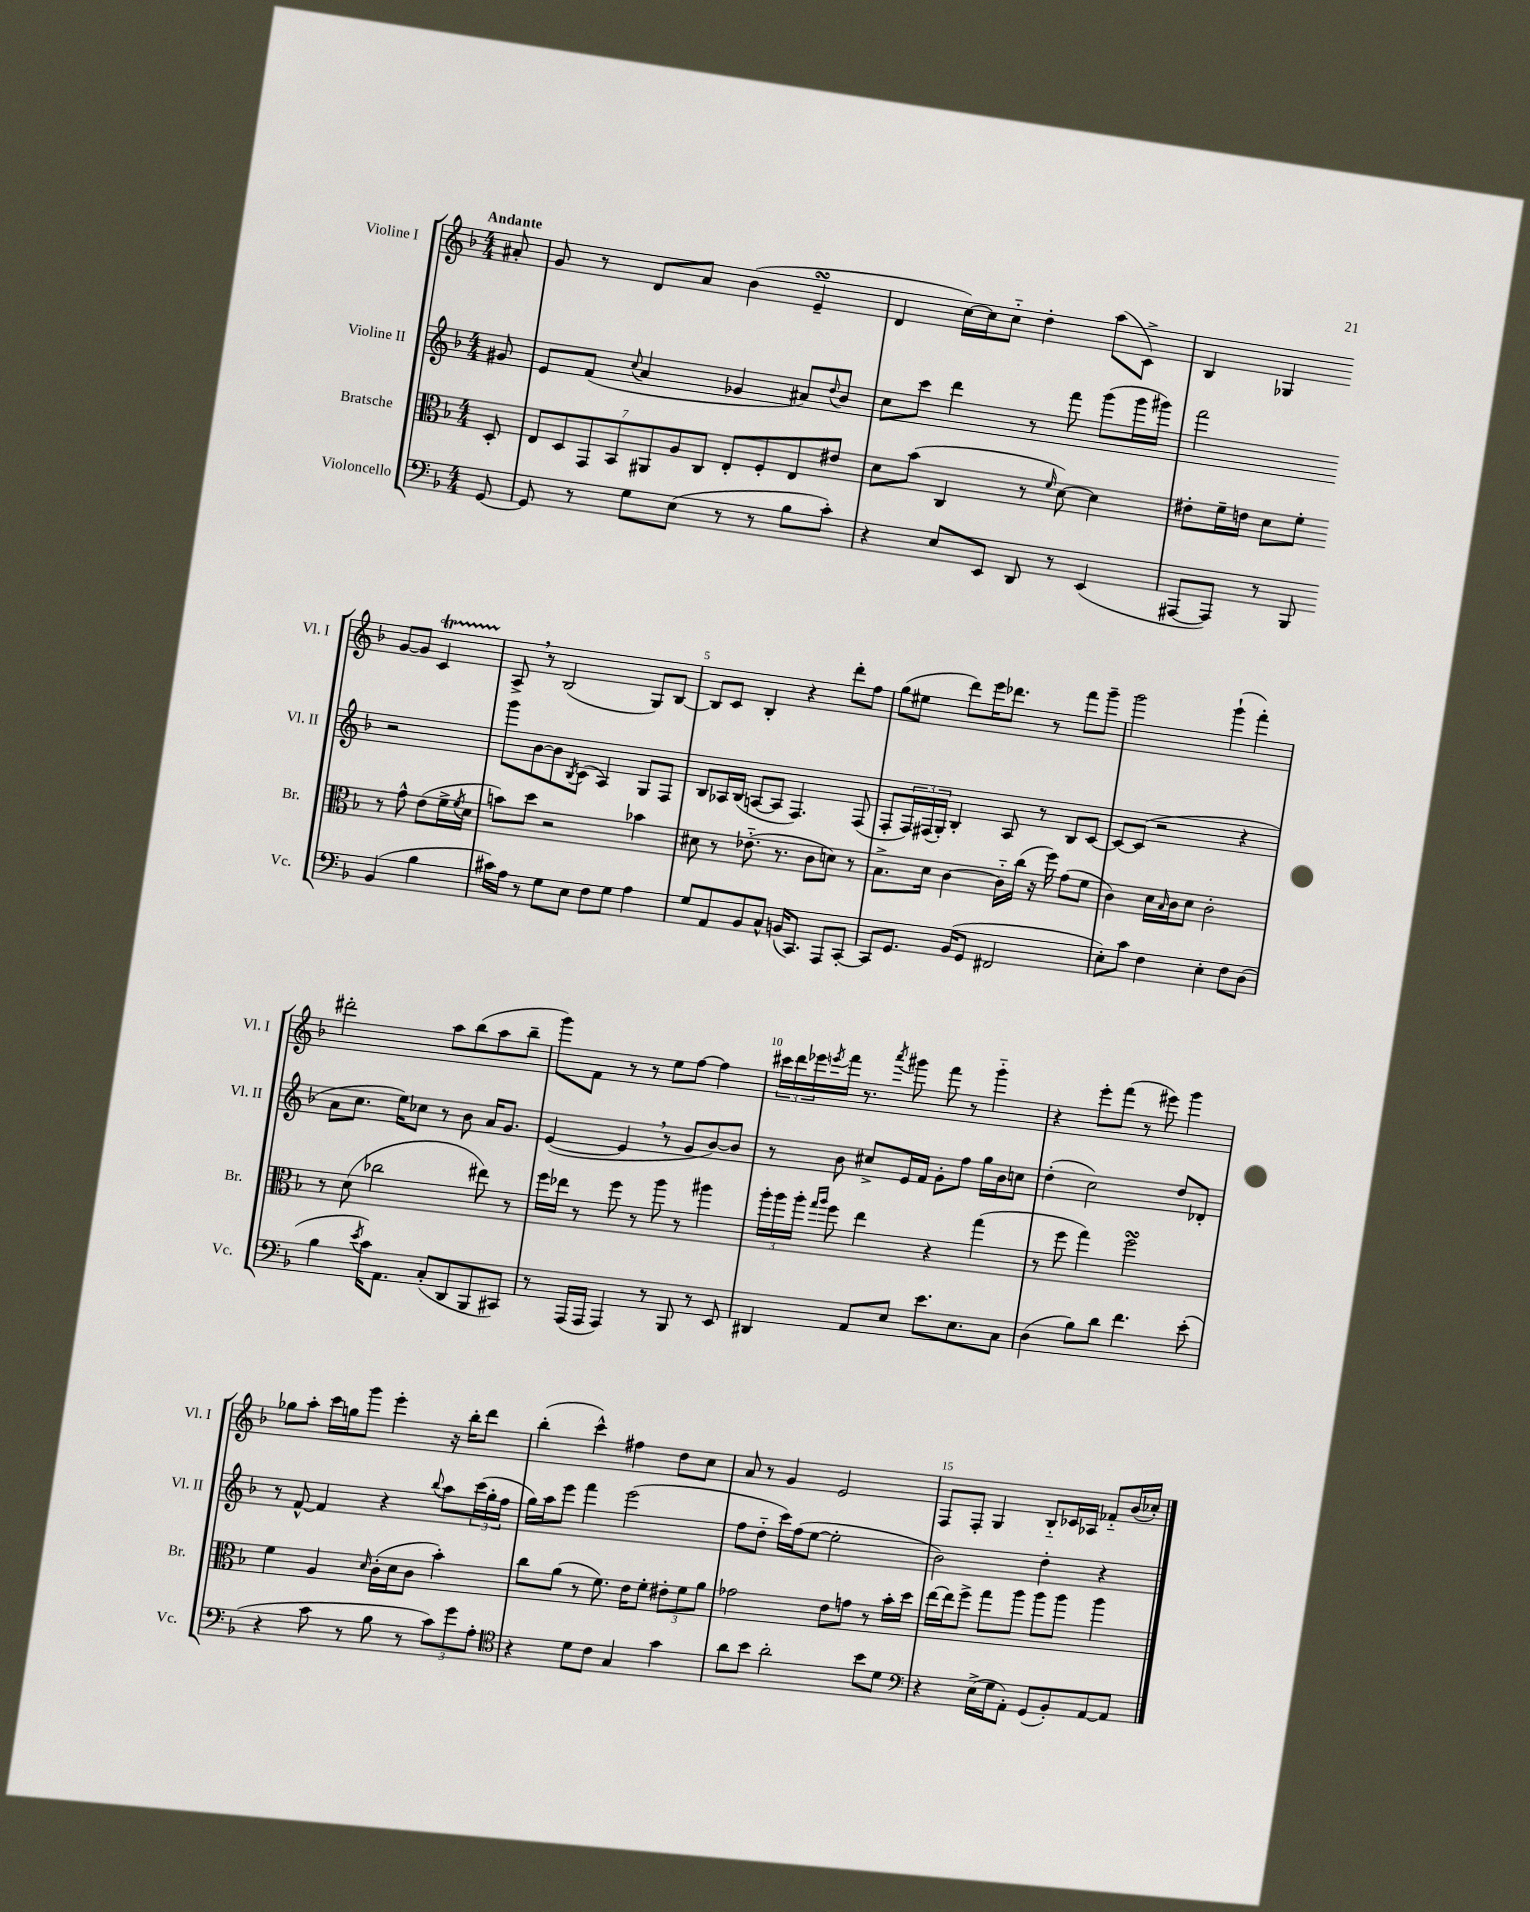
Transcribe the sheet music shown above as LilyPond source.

<<
\new StaffGroup <<
\new Staff = "s0" \with { instrumentName = "Violine I" shortInstrumentName = "Vl. I" } {
    \clef treble \key f \major \numericTimeSignature \time 4/4 \partial 8 \tempo "Andante"
    ais'8-. |
    g'8 r8 d'8 a'8 bes'4( e'4--\turn |
    d'4 c''16~) c''16 c''8-_ d''4-. a''8( c'8->) |
    bes4 ges4 g'8~ g'8 c'4\startTrillSpan |
    a8->\stopTrillSpan \breathe r8 bes2( g8) bes8~ |
    bes8 c'8 bes4-. r4 d'''8-. f''8 |
    g''8( eis''8 d'''8) e'''16 des'''8. r8 f'''8 g'''8-- |
    g'''2 g'''4-!( f'''4-.) |
    dis'''2-. a''8 bes''8( a''8 bes''8-- |
    g'''8) f'8 r8 r8 e''8 f''8~ f''4 |
    \tuplet 3/2 { cis'''16 d'''16 ees'''16 } \acciaccatura { e'''8 } f'''16 r8. \acciaccatura { a'''8 } gis'''8 f'''8 r8 gis'''4-_ |
    r4 e'''8-. f'''8( r8 eis'''8) g'''4 |
    ges''8 a''8-. c'''16 g''16 g'''8 e'''4-. r16 bes''16-. d'''8 |
    bes''4-.( c'''4-^) fis''4 d''8 c''8 |
    a'8 r8 g'4 e'2 |
    f8 f8-. g4 bes8-_ ces'16 aes16 fes'8-_ bes'16( ces''16-.) \bar "|." |
}
\new Staff = "s1" \with { instrumentName = "Violine II" shortInstrumentName = "Vl. II" } {
    \clef treble \key f \major \numericTimeSignature \time 4/4 \partial 8
    gis'8 |
    e'8 f'8( \appoggiatura { c''8 } a'4 ges'4 ais'8) \appoggiatura { d''8 } bes'8 |
    c''8 c'''8 d'''4 r8 f'''8 g'''8( g'''16 gis'''16) |
    f'''2 r2 |
    g'''8 bes'8~ bes'8 \acciaccatura { bes8 } c'8( a4) g8 f8 |
    bes8 aes16 bes16( a8~ a8 f4.) f8( |
    f8-. \tuplet 3/2 { f16) fis16( g16-.) } bes4-. a8 r8 bes8 c'8~ |
    c'8~ c'8( r2 r4 |
    a'8 c''8. e''16) ces''8 r8 bes'8 a'16 g'8. |
    e'4~( e'4 \breathe r8 g'8 bes'8~) bes'8 |
    r8 bes'8 cis''8-> e'16 f'16 g'8-. f''8 g''16 bes'16 c''8 |
    d''4-.( c''2) d''8 des'8-. |
    r8 f'8~-^ f'4 r4 \appoggiatura { bes''8 } a''8 \tuplet 3/2 { c'''16( g''16-. f''16 } |
    g''16) a''16 e'''8 f'''4 e'''2( |
    f''8 d''8-_ c'''16) f''16( e''8~ e''2-. |
    bes'2) d''4-. r4 \bar "|." |
}
\new Staff = "s2" \with { instrumentName = "Bratsche" shortInstrumentName = "Br." } {
    \clef alto \key f \major \numericTimeSignature \time 4/4 \partial 8
    d8-. |
    \tuplet 7/4 { e8 d8 g,8 bes,8 ais,8 a8 c8 } e8-. f8-. e8 eis'8 |
    d'8 bes'8( c4 r8 \grace { f'16 } d'8~) d'4 |
    eis'8-. f'16-- e'16 d'8 f'8-. r8 g'8-^ e'8( f'16-> \acciaccatura { f'8 } d'16 |
    b'8) d''8 r2 bes'4 |
    dis'8 r8 ees'8.-_( r8. c'8 d'8) r8 |
    bes8.-> d'16 c'4~ c'16-_ c''16( r16 f''16) g'8( f'8 |
    c'4) d'16 \grace { bes16 } c'16 d'8 c'2-. |
    r8 d'8( ces''2 eis''8) r8 |
    f''16 ees''16 r8 f''8 r8 a''8 r8 ais''4 |
    \tuplet 3/2 { a''16-. a''16 a''16-. } \grace { g''16 a''16 } f''8 e''4 r4 g''4( |
    r8 f''8 g''4) f''2\turn |
    f'4 a4 \grace { d'16 } c'16-.( d'16 c'8 bes'4-.) |
    c''8 a'8( r8 f'8.) e'16 f'8-. \tuplet 3/2 { eis'8-. f'8 a'8 } |
    ges'2 e'8 g'8 r8 bes'16-. d''16 |
    e''16~ e''16 f''8-> g''8 a''8 a''8 a''8 a''4 \bar "|." |
}
\new Staff = "s3" \with { instrumentName = "Violoncello" shortInstrumentName = "Vc." } {
    \clef bass \key f \major \numericTimeSignature \time 4/4 \partial 8
    g,8~ |
    g,8 r8 g8 e8( r8 r8 bes8 c'8-.) |
    r4 e8 e,8 d,8 r8 e,4( |
    ais,,8~ ais,,8) r8 bes,,8 bes,4( bes4 |
    cis'16) a16 r8 g8 e8 f8 g8 a4 |
    g8 a,8 bes,8 c8-^ b,16( c,8.) a,,8 c,8~-. |
    c,8 g,8. bes,16( g,8 fis,2 |
    e8-.) c'8 f4 e4-. f8 d8( |
    bes4 \acciaccatura { e'8 } c'16) a,8. c8-.( d,8 bes,,8 cis,8) |
    r8 a,,16( a,,16 a,,4) r8 bes,,8 r8 e,8 |
    dis,4 a,8 e8 e'8. e8. c8 |
    d4( bes8) d'8 f'4. e'8-.( |
    r4 c'8 r8 bes8 r8 \tuplet 3/2 { c'8) g'8 a8-. } |
    \clef tenor r4 d'8 c'8 g4 g'4 |
    a'8 bes'8 a'2-. bes'8 d'8 |
    \clef bass r4 e16->( g16 a,8-.) g,8( bes,8-.) a,8~ a,8 \bar "|." |
}
>>
>>
\layout { \context { \Score \override BarNumber.break-visibility = ##(#f #t #t) barNumberVisibility = #(every-nth-bar-number-visible 5) } }
